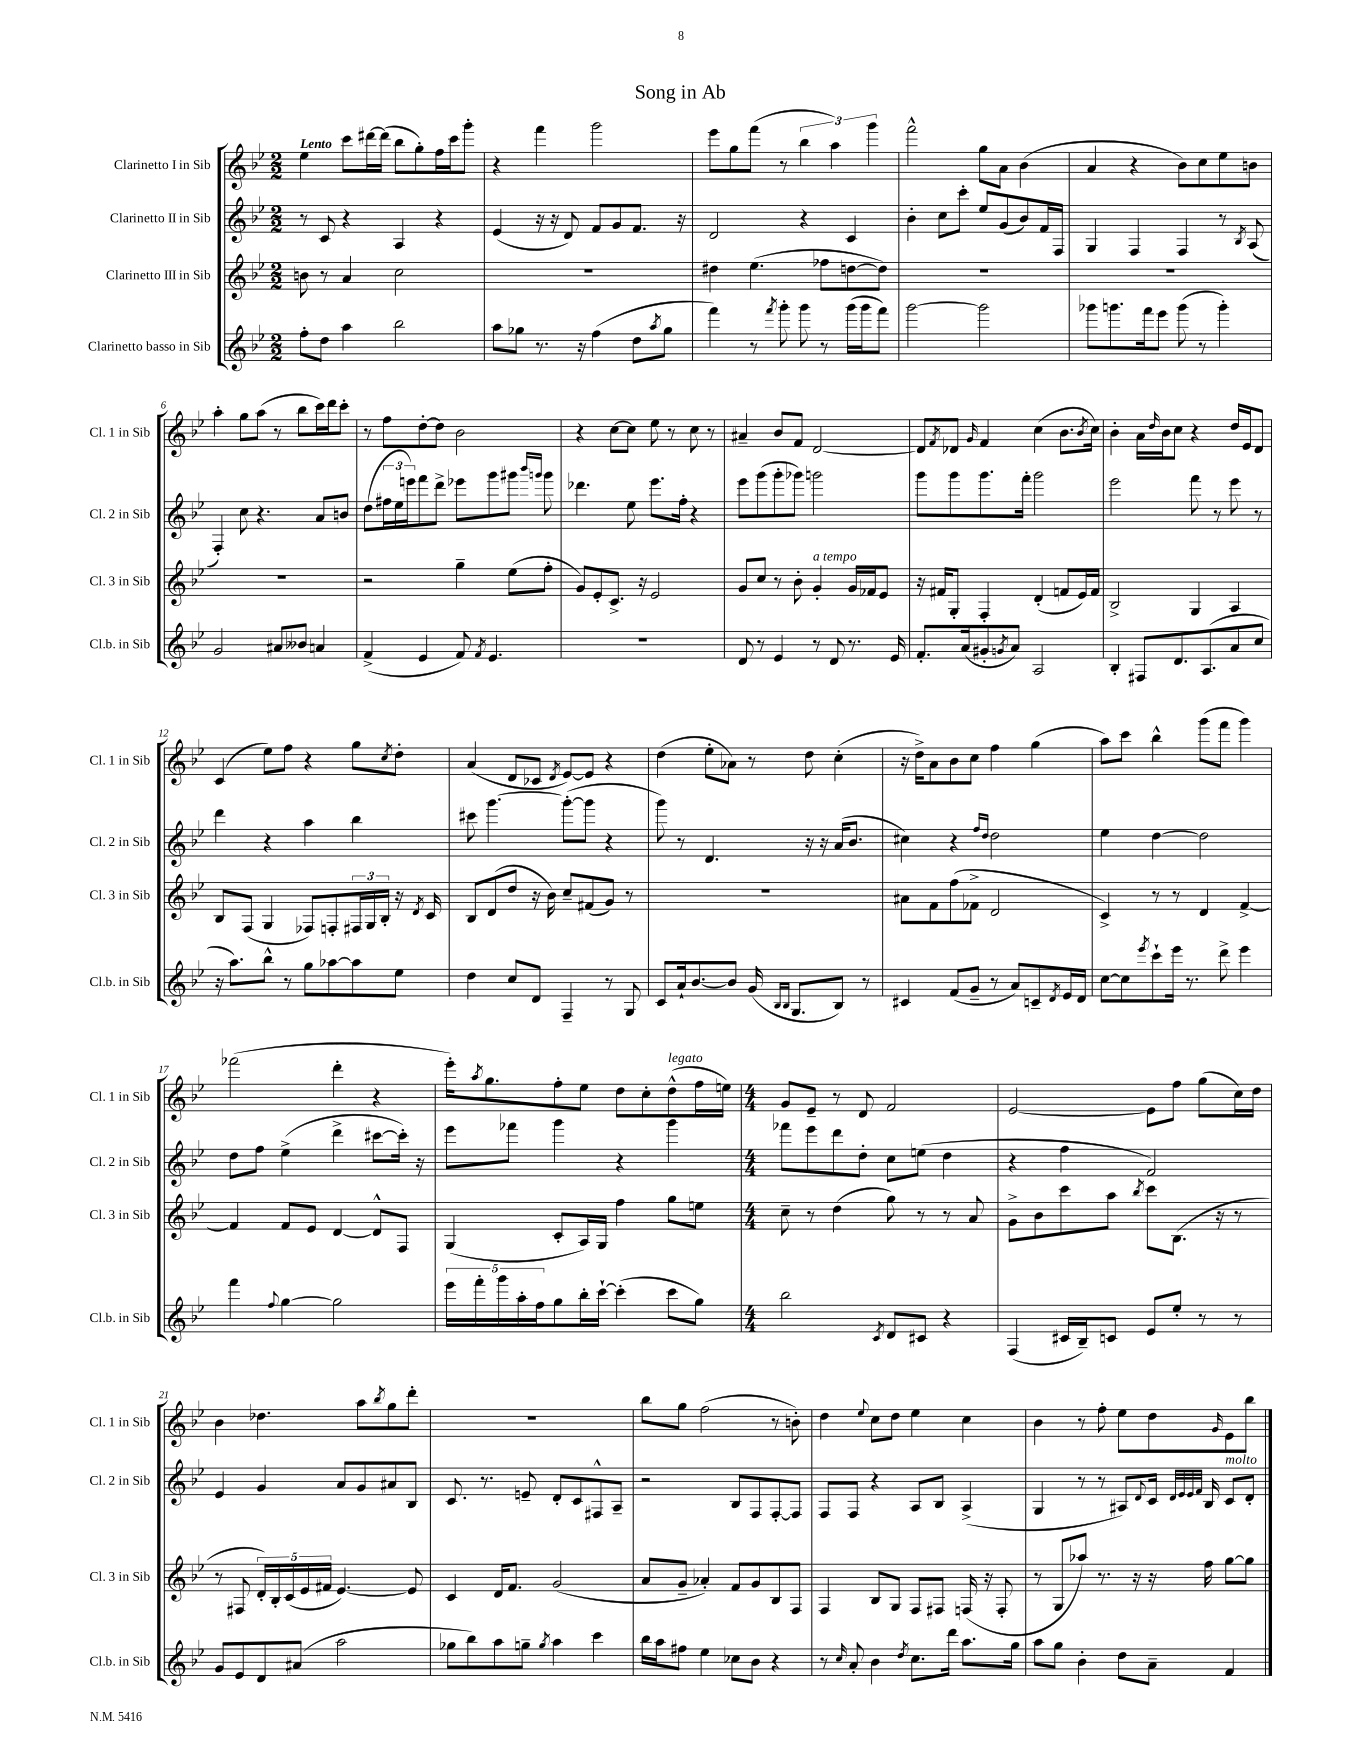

**kern	**kern	**kern	**kern
*part4	*part3	*part2	*part1
*staff4	*staff3	*staff2	*staff1
*I"Clarinetto basso in Sib	*I"Clarinetto III in Sib	*I"Clarinetto II in Sib	*I"Clarinetto I in Sib
*I'Cl.b. in Sib	*I'Cl. 3 in Sib	*I'Cl. 2 in Sib	*I'Cl. 1 in Sib
*clefG2	*clefG2	*clefG2	*clefG2
*k[b-e-]	*k[b-e-]	*k[b-e-]	*k[b-e-]
*M2/2	*M2/2	*M2/2	*M2/2
=1	=1	=1	=1
!	!	!	!LO:TX:a:B:t=Lento
8ff'\L	8bn\	8r	4ee-\
8dd\J	8r	8c/	.
4aa\	4a/	4r	8ccc\L
.	.	.	[16ddd#X\L
.	.	.	(16ddd#\JJ]
2bb-\	2cc\	4A/	8bb-\L
.	.	.	8gg'\)
.	.	4r	16ff\L
.	.	.	16ccc\J
.	.	.	8ggg'\J
=2	=2	=2	=2
8aa\L	1r	(4e-/	4r
8gg-X\J	.	.	.
8.r	.	16r	4fff\
.	.	16r	.
.	.	8d/)	.
16r	.	.	.
(4ff\	.	8f/L	2ggg\
.	.	8g/	.
8dd\L	.	8.f/J	.
8qaa/	.	.	.
8gg-\J	.	.	.
.	.	16r	.
=3	=3	=3	=3
4fff\)	4dd#X\	2d/	8eee-\L
.	.	.	8gg\
8r	(4.ee-\	.	(8fff\J
8qfff/	.	.	.
8ggg'\	.	.	8r
8ggg\	.	4r	6bb-\
8r	8ff-X\L	.	.
.	.	.	6aa\)
(16ggg\LL	[8ddn\	4c/	.
16ggg\J	.	.	.
.	.	.	6ggg\
8fff\J)	8dd\J])	.	.
=4	=4	=4	=4
[2ggg\	1r	4b-'\	2fff^^\
.	.	8cc\L	.
.	.	8ccc'\J	.
2ggg\]	.	8ee-/L	8gg\L
.	.	(8g/	8a\J
.	.	8b-/)	(4b-\
.	.	16f/L	.
.	.	16F/JJ	.
=5	=5	=5	=5
8ggg-X\L	1r	4G/	4a/
8.gggn\	.	.	.
.	.	4F/	4r
16fff\k	.	.	.
8eee-\J	.	.	.
(8ggg\	.	4F/	8b-\L)
8r	.	.	8cc\
4ggg'\)	.	8r	8ee-\
.	.	8qB-/	.
.	.	(8A/	8bn\J
!!LO:LB:g=z
=6	=6	=6	=6
2g/	1r	4F'/)	4aa'\
.	.	8cc\	8gg\L
.	.	4.r	(8aa\J
8a#X/L	.	.	8r
8b--X/J	.	.	8bb-\L
4an/	.	8a/L	16ccc\L)
.	.	.	16ddd\J
.	.	8bn/J	8ccc'\J
=7	=7	=7	=7
(4f^/	2r	(8dd\L	8r
.	.	24ff#X\L	8ff\L
.	.	24ee-\	.
.	.	24eeen\J)	.
4e-/	.	8fff\	[8dd'\
.	.	8ddd^\J	8dd\J]
8f/)	4gg~\	8eee-X\L	2b-\
8qf/	.	.	.
4.e-/	.	8ggg\	.
.	(8ee-\L	8ggg#X\J	.
.	.	16qqbbb-/LL	.
.	.	16qqgggn/JJ	.
.	8ff'\J	8ggg\	.
=8	=8	=8	=8
1r	8g/L)	4.ddd-X\	4r
.	8e-'/	.	.
.	8.c^/J	.	[8cc\L
.	.	8ee-\	8cc\J]
.	16r	.	.
.	2e-/	8.eee-\L	8ee-\
.	.	.	8r
.	.	16ff'\Jk	.
.	.	4r	8cc\
.	.	.	8r
=9	=9	=9	=9
8d/	8g/L	8eee-\L	4a#X~/
8r	8cc/J	(8ggg\	.
4e-/	8r	8ggg'\	8b-/L
.	8b-'\	8ggg-X\J)	8f/J
!	!LO:TX:a:i:t=a tempo	!	!
8r	4g'/	2gggn\	[2d/
8d/	.	.	.
8.r	16g/LL	.	.
.	16f-X/J	.	.
.	8e-/J	.	.
16e-/	.	.	.
=10	=10	=10	=10
8.f'/L	16r	8ggg\L	8d/L]
.	16f#X/KL	.	.
.	.	.	8qf/
.	8G'/J	8ggg\	8d-X/J
(16a/k	.	.	.
.	.	.	16qqg/
8g#X'/	4F'/	8.ggg\	4f/
8qgn/	.	.	.
8a/J)	.	.	.
.	.	16fff'\Jk	.
2A/	(4d'/	2ggg\	(4cc\
.	8fn/L	.	8.b-\L
.	16e-/L)	.	.
.	.	.	8qb-/
.	16f/JJ	.	16cc\Jk)
=11	=11	=11	=11
4B-'/	2B-^/	2eee-\	4b-'\
8F#X/L	.	.	16a\LL
.	.	.	16qqdd/
.	.	.	16b-\J
8.d/	.	.	8cc\J
.	4G/	8fff\	4r
(8.A/	.	.	.
.	.	8r	.
8a/	4A/	8eee-\	16dd/LL
.	.	.	16e-/J
8cc/J	.	8r	8d/J
!!LO:LB:g=z
=12	=12	=12	=12
16r	8B-/L	4ddd\	(4c/
8.aa\L)	.	.	.
.	(8F/J	.	.
8bb-^^\J	4G/	4r	8ee-\L)
8r	.	.	8ff\J
8gg\L	8F-X/L)	4aa\	4r
[8aa-X\	8Fn'/	.	.
8aa-\]	24F#X/L	4bb-\	8gg\L
.	24G/	.	.
.	24B-'/JJ	.	.
.	.	.	8qcc/
8ee-\J	16r	.	8dd'\J
.	8qd/	.	.
.	16c/	.	.
=13	=13	=13	=13
4dd\	8B-/L	8ccc#X\	(4a/
.	(8d/	[4.ggg\	.
8cc/L	8dd/J	.	8d/L
8d/J	16r	.	8c-X/J
.	16b-\)	.	.
.	.	.	8qd/
4F~/	8cc~/L	(8ggg'\L_	[8e-/L)
.	(8f#X/	8ggg\J]	8e-/J]
8r	8g/J)	4r	4r
8G/	8r	.	.
=14	=14	=14	=14
8c/L	1r	8ggg\)	(4dd\
16a`/k	.	8r	.
[8.b-/	.	.	.
.	.	4.d/	8ee-'\L
8b-/J]	.	.	8a-X\J)
(16g/	.	.	8r
16qqB-/LL	.	.	.
16qqB-/JJ	.	.	.
8.G/L	.	.	.
.	.	16r	8dd\
.	.	16r	.
8B-/J)	.	(16a/KL	(4cc'\
.	.	8.b-/J	.
8r	.	.	.
=15	=15	=15	=15
4c#X/	8a#X\L	4cc#X\)	16r
.	.	.	16dd^\KL)
.	8f\	.	8a\
(8f/L	(8ff\	4r	8b-\
8g~/J	8f-X^\J	.	8cc\J
.	.	16qqff/LL	.
.	.	16qqdd/JJ	.
8r	2d/	2dd\	4ff\
8a/L)	.	.	.
8cn~/	.	.	(4gg\
8qd/	.	.	.
16e-/L	.	.	.
16d/JJ	.	.	.
=16	=16	=16	=16
[8cc\L	4c^/)	4ee-\	8aa\L)
8cc\]	.	.	8ccc\J
8qeee-/	.	.	.
8ccc`\	8r	[4dd\	4bb-^^\
16eee-\Jk	8r	.	.
8.r	.	.	.
.	4d/	2dd\]	(8ggg\L
8ddd^\	.	.	8fff\J
4eee-\	[4f^/	.	4ggg\)
!!LO:LB:g=z
=17	=17	=17	=17
4fff\	4f/]	8dd\L	(2fff-X\
.	.	8ff\J	.
8qqff/	.	.	.
[4gg\	8f/L	(4ee-^\	.
.	8e-/J	.	.
2gg\]	[4d/	4ddd^\	4ddd'\
.	8d^^/L]	[8ccc#X\L	4r
.	8F/J	16ccc#'\Jk])	.
.	.	16r	.
=18	=18	=18	=18
20eee-\LL	(4G/	8eee-\L	16eee-'\KL)
20fff'\	.	.	.
.	.	.	8qaa/
.	.	.	8.gg\
20ggg\	.	.	.
.	.	8fff-X\J	.
20aa'\	.	.	.
20ff\J	.	.	.
8gg\	8c'/L	4ggg\	8ff'\
16bb-'\L	16A/L)	.	8ee-\J
[16ccc`\JJ	16G/JJ	.	.
(4ccc'\]	4ff\	4r	8dd\L
.	.	.	8cc'\
!	!	!	!LO:TX:a:i:t=legato
8ccc\L	8gg\L	4ggg\	(8dd^^\
8gg\J)	8een\J	.	16ff\L
.	.	.	16een\JJ)
=19	=19	=19	=19
*M4/4	*M4/4	*M4/4	*M4/4
2bb-\	8cc~\	8fff-X\L	8g/L
.	8r	8eee-\	8e-~/J
.	(4dd\	8ddd\	8r
.	.	8dd'\J	8d/
8qc/	.	.	.
8d/L	8gg\)	8cc\L	2f/
8c#X/J	8r	(8een\J	.
4r	8r	4dd\	.
.	8a/	.	.
=20	=20	=20	=20
(4F/	8g^\L	4r	[2e-/
.	8b-\	.	.
16c#X/LL	8ccc\	4ff\	.
16B-~/J)	.	.	.
8cn/J	8aa\J	.	.
.	8qbb-/	.	.
8e-/L	8ccc\L	2f/)	8e-\L]
8ee-'/J	(8.B-\J	.	8ff\J
8r	.	.	(8gg\L
.	16r	.	.
8r	8r	.	16cc\L)
.	.	.	16dd\JJ
!!LO:LB:g=z
=21	=21	=21	=21
8g/L	8r	4e-/	4b-\
8e-/	8F#X/	.	.
8d/	20d'/LL)	4g/	4.dd-X\
.	20B-'/	.	.
.	(20c/	.	.
(8a#X/J	.	.	.
.	20e-/	.	.
.	20f#X/JJ	.	.
2aa\	[4.e-/)	8a/L	.
.	.	8g/	8aa\L
.	.	.	8qbb-/
.	.	8a#X/	8gg\
.	8e-/]	8B-/J	8ddd'\J
=22	=22	=22	=22
8gg-X\L	4c/	8.c/	1r
8bb-\)	.	.	.
.	.	8.r	.
8aa\	16d/KL	.	.
.	8.f/J	.	.
8ggn~\J	.	8en~/	.
8qgg/	.	.	.
4aa\	(2g/	8d'/L	.
.	.	8c/	.
4ccc\	.	8F#X^^/	.
.	.	8A~/J	.
=23	=23	=23	=23
16bb-\LL	8a/L	2r	8bb-\L
16aa\J	.	.	.
8ff#X\J	8g~/J	.	8gg\J
4ee-\	4a-X'/)	.	(2ff\
8cc-X\L	8f/L	8B-/L	.
8b-\J	8g/	8F/	.
4r	8B-/	[8F'/	8r
.	8F/J	8F/J]	8bn'\)
=24	=24	=24	=24
8r	4F/	8F/L	4dd\
16qqcc/	.	.	.
8a'/	.	8F/J	.
.	.	.	8qqee-/
4b-\	8B-/L	4r	8cc\L
.	8G/J	.	8dd\J
8qdd/	.	.	.
8.cc\L	8F/L	8A/L	4ee-\
.	8F#X/J	8B-/J	.
16ddd\Jk	.	.	.
8.aa\L	(16Fn/	(4A^/	4cc\
.	16r	.	.
.	8F'/	.	.
16gg\Jk	.	.	.
=25	=25	=25	=25
8aa\L	8r	4G/	4b-\
8gg\J	8G/L	.	.
4b-'\	8aa-X/J)	8r	8r
.	8.r	8r	8ff'\
8dd\L	.	8A#X/L)	8ee-\L
.	16r	.	.
.	.	8qqd/	.
8a~\J	16r	16c/Jk	8dd\
.	.	32qqd/LLL	.
.	.	32qqe-/	.
.	.	32qqe-/	.
.	.	32qqf/JJJ	.
.	16ff\	16B-/	.
.	.	.	16qqg/
!	!	!LO:TX:a:i:t=molto	!
4f/	[8gg\L	8c/L	8e-\
.	8gg\J]	8d'/J	8bb-\J
==	==	==	==
*-	*-	*-	*-
